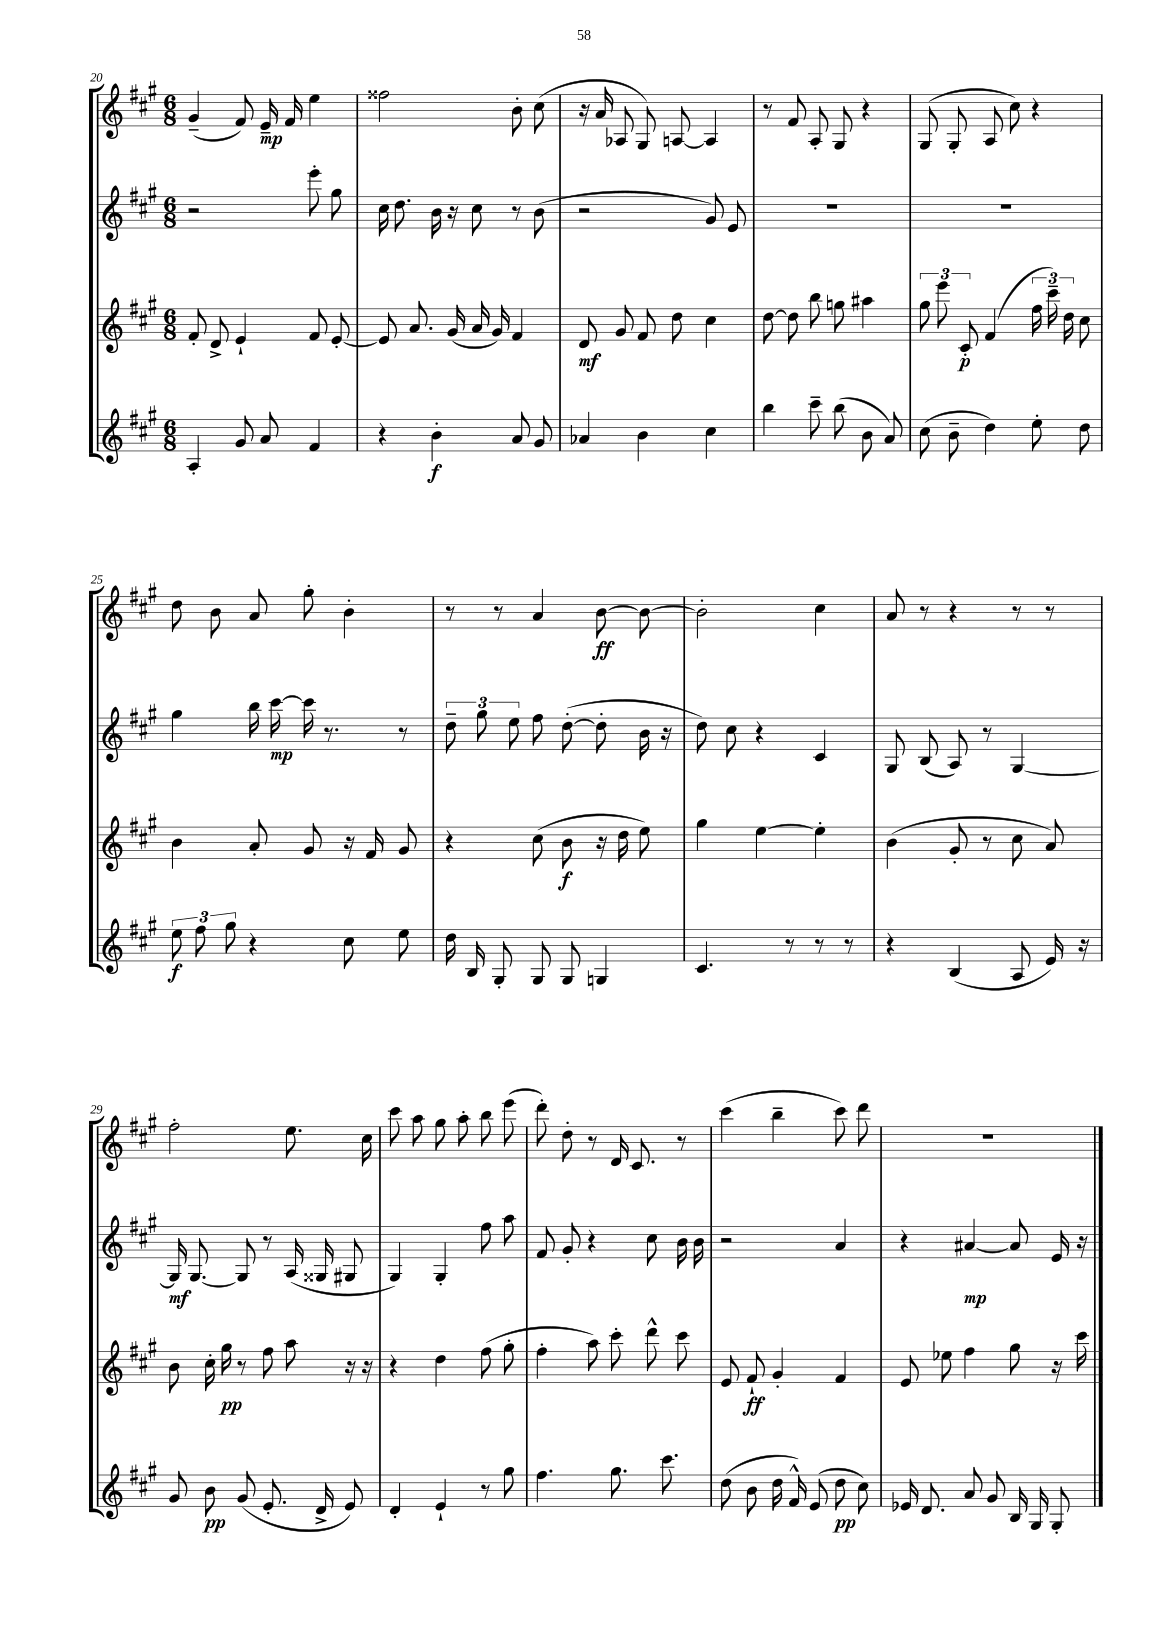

**kern	**kern	**kern	**kern
*staff4	*staff3	*staff2	*staff1
*clefG2	*clefG2	*clefG2	*clefG2
*k[f#c#g#]	*k[f#c#g#]	*k[f#c#g#]	*k[f#c#g#]
*M6/8	*M6/8	*M6/8	*M6/8
4A'	8f#'	2r	(4g#~
.	8d^	.	.
8g#	4e`	.	8f#)
8a	.	.	16e~
.	.	.	16f#
4f#	8f#	8eee'	4ee
.	[8e'	8gg#	.
=	=	=	=
4r	8e]	16cc#	2ff##
.	.	8.dd	.
.	8.a	.	.
4b'	.	16b	.
.	(16g#	16r	.
.	16a	8cc#	.
.	16g#)	.	.
8a	4f#	8r	8b'
8g#	.	(8b	(8cc#
=	=	=	=
4a-	8d	2r	16r
.	.	.	16a
.	8g#	.	8A-
4b	8f#	.	8G#)
.	8dd	.	[8A
4cc#	4cc#	8g#)	4A]
.	.	8e	.
=	=	=	=
4bb	[8dd	2.r	8r
.	8dd]	.	8f#
8ccc#~	8bb	.	8A'
(8bb	8gg	.	8G#
8b	4aa#	.	4r
8a)	.	.	.
=	=	=	=
(8cc#	12gg#	2.r	(8G#
.	12eee	.	.
8b~	.	.	8G#'
.	12c#'	.	.
4dd)	(4f#	.	8A
.	.	.	8cc#)
8ee'	24ff#	.	4r
.	24ccc#~)	.	.
.	24dd	.	.
8dd	8cc#	.	.
=	=	=	=
12ee	4b	4gg#	8dd
12ff#	.	.	.
.	.	.	8b
12gg#	.	.	.
4r	8a'	16bb	8a
.	.	[16ccc#	.
.	8g#	16ccc#]	8gg#'
.	.	8.r	.
8cc#	16r	.	4b'
.	16f#	.	.
8ee	8g#	8r	.
=	=	=	=
16dd	4r	12dd~	8r
16B	.	.	.
.	.	12gg#	.
8G#'	.	.	8r
.	.	12ee	.
8G#	(8cc#	8ff#	4a
8G#	8b	([8dd'	.
4G	16r	8dd']	[8b
.	16dd	.	.
.	8ee)	16b	8b_
.	.	16r	.
=	=	=	=
4.c#	4gg#	8dd)	2b']
.	.	8cc#	.
.	[4ee	4r	.
8r	.	.	.
8r	4ee']	4c#	4cc#
8r	.	.	.
=	=	=	=
4r	(4b	8G#	8a
.	.	(8B	8r
(4B	8g#'	8A)	4r
.	8r	8r	.
8A	8cc#	[4G#	8r
16e)	8a)	.	8r
16r	.	.	.
=	=	=	=
8g#	8b	16G#]	2ff#'
.	.	[8.G#	.
8b	16cc#'	.	.
.	16gg#	.	.
(8g#	8r	8G#]	.
8.e'	8ff#	8r	.
.	8aa	(16A	8.ee
16d^	.	16G##	.
8e)	16r	8G#	.
.	16r	.	16cc#
=	=	=	=
4d'	4r	4G#)	8ccc#
.	.	.	8aa
4e`	4dd	4G#'	8gg#
.	.	.	8aa'
8r	(8ff#	8ff#	8bb
8gg#	8gg#'	8aa	(8eee
=	=	=	=
4.ff#	4ff#'	8f#	8ddd')
.	.	8g#'	8dd'
.	8aa)	4r	8r
8.gg#	8ccc#'	.	16d
.	.	.	8.c#
.	8ddd^^	8cc#	.
8.ccc#	.	.	.
.	8ccc#	16b	8r
.	.	16b	.
=	=	=	=
(8dd	8e	2r	(4ccc#
8b	8f#`	.	.
16dd	4g#'	.	4bb~
16f#^^)	.	.	.
(8e	.	.	.
8dd	4f#	4a	8ccc#)
8cc#)	.	.	8ddd
=	=	=	=
16e-	8e	4r	2.r
8.d	.	.	.
.	8ee-	.	.
8a	4ff#	[4a#	.
8g#	.	.	.
16B	8gg#	8a#]	.
16G#	.	.	.
8G#'	16r	16e	.
.	16ccc#	16r	.
==	==	==	==
*-	*-	*-	*-
